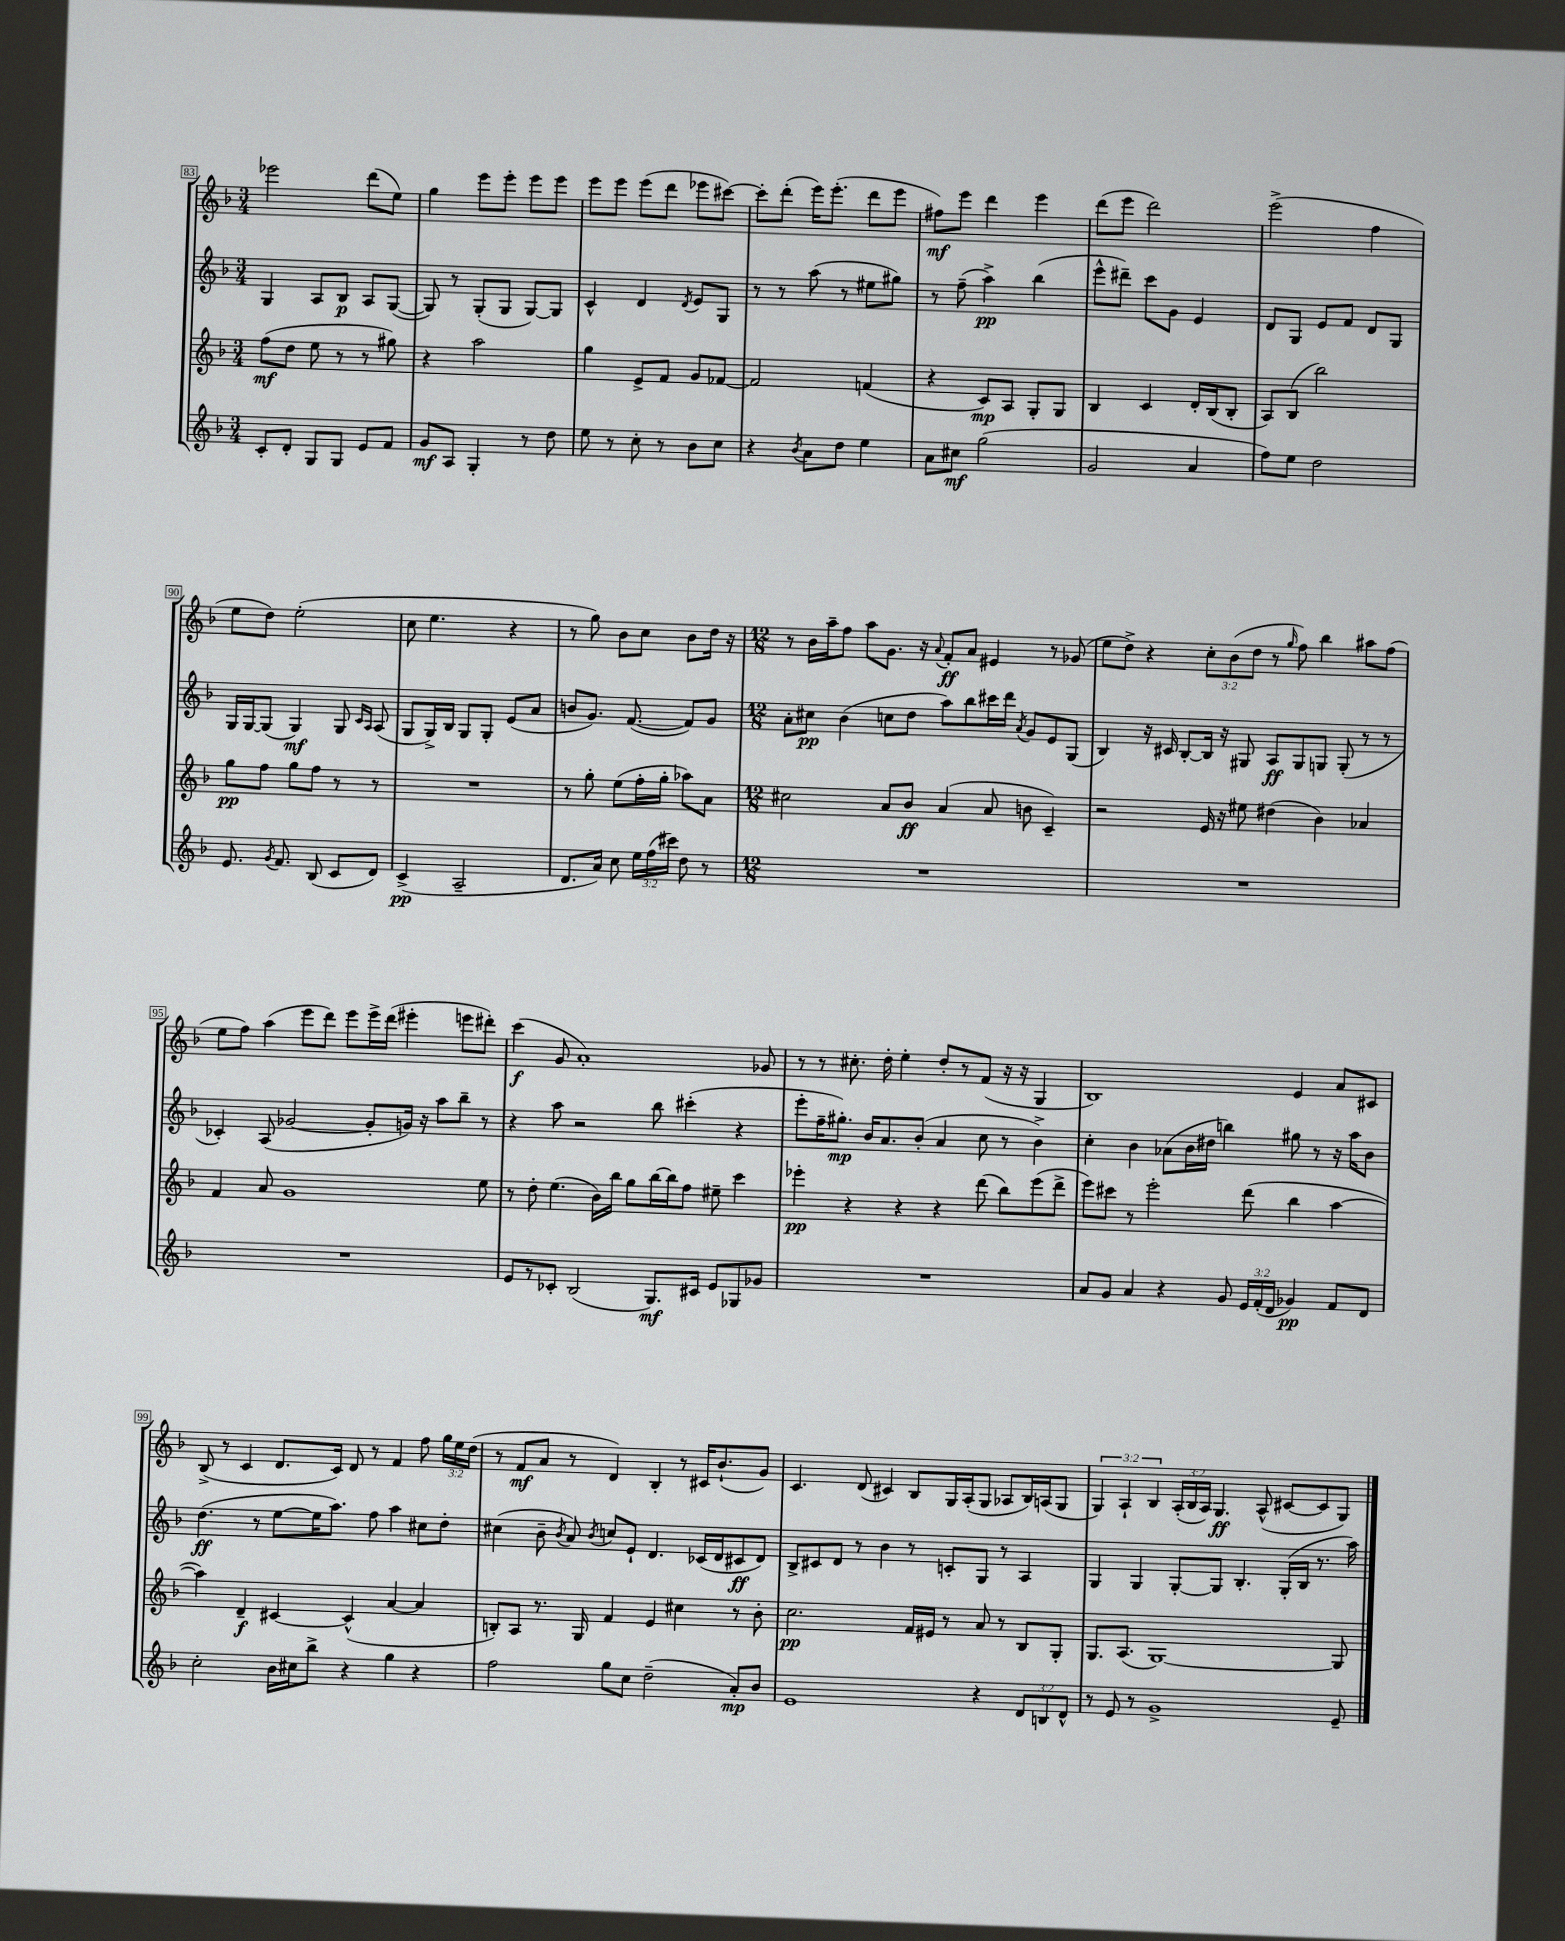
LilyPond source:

<<
\new StaffGroup <<
\new Staff = "s0" {
    \clef treble \key f \major \numericTimeSignature \time 3/4 \override Staff.TupletNumber.text = #tuplet-number::calc-fraction-text
    \autoBeamOff ees'''2 d'''8[( e''8]) |
    g''4 e'''8[ e'''8]-. e'''8[ e'''8] |
    e'''8[ e'''8] e'''8[( d'''8] ees'''8[ cis'''8]~) |
    cis'''8[-. d'''8]-.( e'''16[) e'''8.]-.( d'''8[ e'''8] |
    fis''8[\mf) e'''8] d'''4 e'''4 |
    d'''8[( e'''8] d'''2) |
    e'''2->( f''4 |
    e''8[ d''8]) e''2-.( |
    c''8 e''4. r4 |
    r8 g''8) bes'8[ c''8] bes'8[ d''16] r16 |
    \numericTimeSignature \time 12/8 r8 bes'16[ a''16-- f''8] a''8[ g'8.] r16 \appoggiatura { a'8 } f'8[-.\ff a'8] eis'4 r8 ges'8( |
    e''8[ d''8]->) r4 \tuplet 3/2 { c''8[-. bes'8( d''8] } r8 \grace { g''16 } f''8) bes''4 ais''8[ f''8]( |
    e''8[ f''8]) a''4( e'''8[ d'''8]) e'''8[ e'''16-> d'''16]( eis'''4-. e'''8[ dis'''8]-.) |
    c'''4\f( g'8 a'1-.) ges'8 |
    r8 r8 cis''8.-. d''16-. e''4-. d''8[-. r8 f'8]( r16 r16 g4 |
    bes1) e'4 a'8[ cis'8] |
    bes8->( r8 c'4 d'8.[ c'16]) d'8 r8 f'4 f''8 \tuplet 3/2 { g''16[ e''16 d''16]( } |
    r8 f'8[\mf a'8] r8 d'4) bes4-. r8 cis'16[ bes'8.-!( g'8]) |
    c'4. d'8( cis'4) bes8[ g16 a16-.( g8] aes8[ bes16) a16( g8] |
    \tuplet 3/2 { g4) a4-! bes4 } \tuplet 3/2 { a16[-.( bes16 a16]) } g4.\ff a8-^( cis'8[~ cis'8 g8]) \bar "|." |
}
\new Staff = "s1" {
    \clef treble \key f \major \numericTimeSignature \time 3/4
    \autoBeamOff g4 a8[ bes8]\p a8[ g8]~( |
    g8) r8 g8[-.( g8] g8[~) g8] |
    c'4-^ d'4 \acciaccatura { d'8 } e'8[ g8] |
    r8 r8 a''8( r8 eis''8[ gis''8]) |
    r8 f''8--( a''4->\pp) bes''4( |
    e'''8[-^ dis'''8]--) c'''8[ g'8] e'4 |
    d'8[ g8] e'8[ f'8] d'8[ g8] |
    g16[ g16~ g8]( g4\mf) g8 \grace { c'16[ a16] } a8( |
    g8[ g16->) bes16] g8[ g8]-. e'8[( a'8] |
    b'8[ g'8.]) f'8.~( f'8[) g'8] |
    \numericTimeSignature \time 12/8 a'8[-. cis''8]\pp bes'4( c''8[ d''8] a''8[) bes''8 cis'''16 d'''16] \acciaccatura { a'8 } g'8[ e'8 g8]( |
    bes4) r16 cis'16 bes8[~-. bes16] r16 gis8 a8[\ff gis8 g8] g8-.( r8 r8 |
    ces'4-.) a8( ges'2~ ges'8[-. g'16]) r16 a''8[ bes''8]-- r8 |
    r4 a''8 r2 bes''8 cis'''4-.( r4 |
    e'''8[-. f''16-- gis''8.]-.\mp) bes'16[ a'8. bes'8]-.( a'4 c''8 r8 bes'4->) |
    c''4-. bes'4 aes'8[( bes'16 dis''16] b''4) gis''8 r8 r16 a''16[ bes'8] |
    d''4.\ff( r8 e''8[~ e''16 a''8.]) f''8 a''4 cis''8[ d''8]-. |
    cis''4( bes'8-- \acciaccatura { bes'8 } a'8) \acciaccatura { bes'8 } c''8[ e'8]-! d'4. ces'16[( d'16 cis'8\ff d'8]) |
    bes8[-> cis'8 d'8] r8 bes'4 r8 c'8[-. g8] r8 a4 |
    g4 g4 g8[~-. g8] bes4.-. g16[-.( bes16] r8. a''16) \bar "|." |
}
\new Staff = "s2" {
    \clef treble \key f \major \numericTimeSignature \time 3/4
    \autoBeamOff f''8[\mf( d''8] e''8 r8 r8 gis''8) |
    r4 a''2 |
    g''4 e'8[-> f'8] g'8[ fes'8]~ |
    fes'2 f'4( |
    r4 c'8[\mp) a8] g8[-. g8] |
    bes4 c'4 d'16[-. bes16( bes8]-. |
    a8[) bes8]( bes''2) |
    g''8[\pp f''8] g''8[ f''8] r8 r8 |
    R2. |
    r8 g''8-. e''8[( f''16-. g''16]-. aes''8[) a'8] |
    \numericTimeSignature \time 12/8 cis''2 a'8[ bes'8]\ff a'4( a'8 b'8 c'4--) |
    r2 e'16 r16 eis''8 dis''4( bes'4) aes'4 |
    f'4 a'8 g'1 e''8 |
    r8 d''8-. e''4.( bes'16[) bes''16] g''8[ bes''16~ bes''16 f''8] eis''8-- c'''4 |
    ees'''4-.\pp r4 r4 r4 d'''8( bes''8[) ees'''8( d'''8]-> |
    e'''8[) cis'''8] r8 e'''2-. d'''8( bes''4 a''4~ |
    a''4) d'4--\f cis'4~ cis'4-^( a'4~ a'4 |
    b8[-.) a8] r8. g16 f'4 e'4 cis''4 r8 bes'8-. |
    c''2.\pp f'16[ eis'16] r8 a'8 r8 bes8[ g8]-. |
    g8.[ a8.]( g1~) g8 \bar "|." |
}
\new Staff = "s3" {
    \clef treble \key f \major \numericTimeSignature \time 3/4 \override Staff.TupletNumber.text = #tuplet-number::calc-fraction-text
    \autoBeamOff c'8[-. d'8]-. g8[ g8] e'8[ f'8] |
    g'8[\mf a8] g4-. r8 d''8 |
    e''8 r8 c''8-. r8 bes'8[ c''8] |
    r4 \acciaccatura { bes'8 } a'8[ d''8] e''4 |
    a'8[ cis''8]\mf g''2( |
    g'2 a'4 |
    f''8[) e''8] d''2 |
    e'8. \acciaccatura { g'8 } f'8. bes8( c'8[ d'8]) |
    c'4->\pp( a2-- |
    d'8.[ a'16]) c''8 \tuplet 3/2 { e''16[ f''16( cis'''16]) } d''8 r8 |
    \numericTimeSignature \time 12/8 R1. |
    R1. |
    R1. |
    e'8[ r8 ces'8]-. bes2( g8.[\mf) cis'16] e'8[ ges8 ges'8] |
    R1. |
    a'8[ g'8] a'4 r4 g'8 \tuplet 3/2 { e'16[ f'16-.( d'16] } ges'4\pp) f'8[ d'8] |
    c''2-. bes'16[ cis''16 bes''8]-> r4 g''4 r4 |
    f''2 g''8[ c''8] d''2--( a'8[-.\mp) bes'8] |
    e'1 r4 \tuplet 3/2 { d'8[ b8 d'8]-^ } |
    r8 e'8 r8 g'1-> e'8-- \bar "|." |
}
>>
>>
\layout { \context { \Score currentBarNumber = #83 \override BarNumber.stencil = #(make-stencil-boxer 0.1 0.3 ly:text-interface::print) } }
